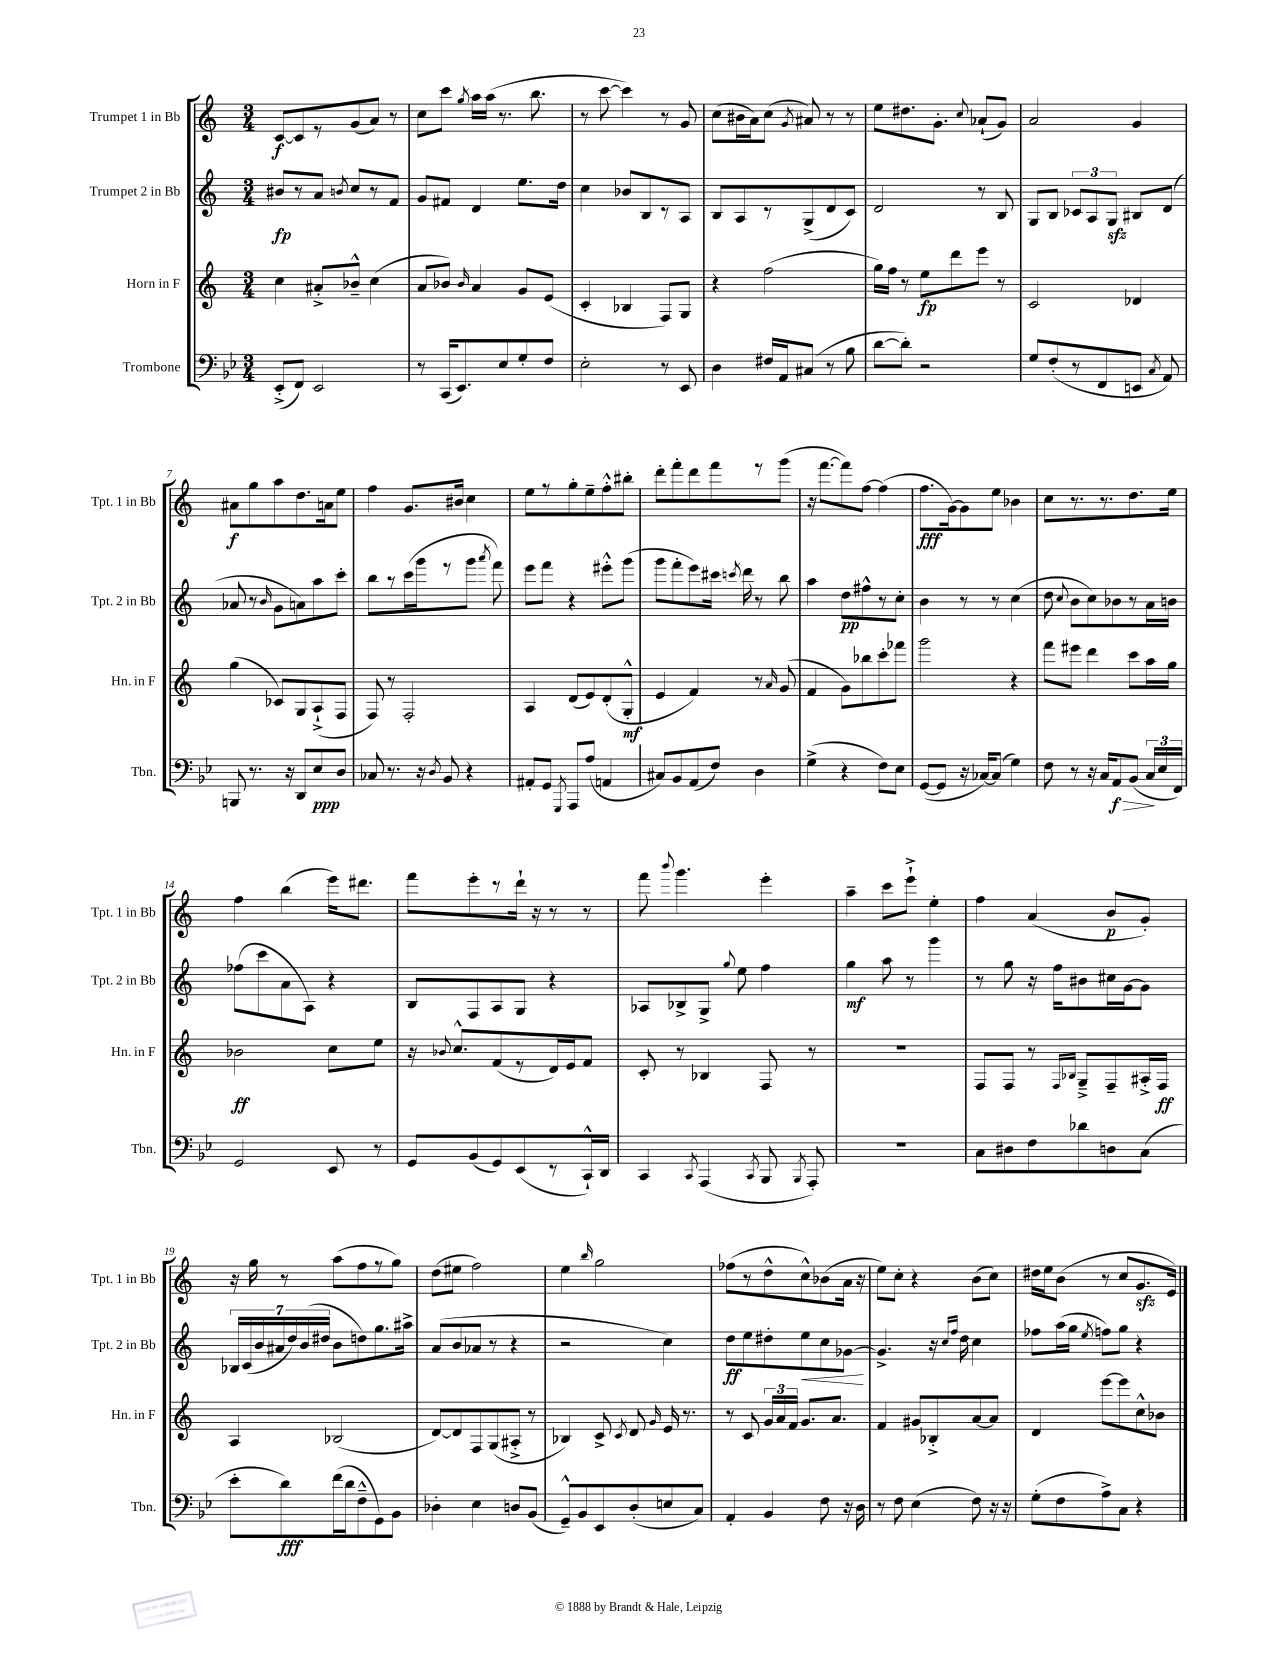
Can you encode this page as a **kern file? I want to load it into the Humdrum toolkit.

**kern	**kern	**kern	**kern
*staff4	*staff3	*staff2	*staff1
*clefF4	*clefG2	*clefG2	*clefG2
*k[b-e-]	*k[]	*k[]	*k[]
*M3/4	*M3/4	*M3/4	*M3/4
(8EE-'^	4cc	8b#	[8c
8FF)	.	8r	8c]
2EE-	8a#'^	8a	8r
.	.	8qb	.
.	8b-~^^	8cc	(8g
.	(4cc	8r	8a)
.	.	8f	8r
=	=	=	=
8r	8a	8g	8cc
(16CC	8b-)	8f#	8ccc
8.EE-)	.	.	.
.	16qqb-	.	8qgg
.	4a	4d	16aa
.	.	.	(16aa
8E-	.	.	8.r
8G'	8g	8.ee	.
.	.	.	8.bb
8F	(8e	.	.
.	.	16dd	.
=	=	=	=
2E-'	4c'	4cc	8r
.	.	.	[8ccc
.	4B-	8b-	4ccc])
.	.	8B	.
8r	8F)	8r	8r
8EE-	8G	8A	8g
=	=	=	=
4D	4r	8B	(8cc
.	.	8A	16b#
.	.	.	16a)
16F#	(2ff	8r	(8cc
16AA	.	.	.
.	.	.	8qg
(8C#	.	(8G^	8a#)
8r	.	8d	8r
8B-	.	8c)	8r
=	=	=	=
[8d	16gg)	2d	8ee
.	16ff	.	.
8d'])	8r	.	8.dd#
2r	8ee	.	.
.	.	.	8.g'
.	8ddd	.	.
.	.	.	8qqcc
.	8eee	8r	(8a-`
.	8r	8B	8g)
=	=	=	=
8G	2c	8G	2a
(8F'	.	8B	.
8r	.	12c-	.
.	.	12A	.
8FF	.	.	.
.	.	12G	.
8EE	4d-	8B#	4g
8qC	.	.	.
8AA)	.	(8d	.
=	=	=	=
8BBB	(4gg	8a-	8a#
8.r	.	8r	8gg
.	.	16qqb	.
.	8c-)	8g	8aa
16r	.	.	.
8DD	8G	8a)	8.dd
8E-	(8A`^	8aa	.
.	.	.	16a
8D	8F	8ccc'	8ee
=	=	=	=
8C-	8F)	8bb	4ff
8.r	8r	8r	.
.	2F'	(16ccc	8.g
16r	.	16ggg	.
8qD	.	.	.
8BB-	.	8r	.
.	.	.	16b#
4r	.	8ggg	4cc
.	.	8qaaa	.
.	.	8fff)	.
=	=	=	=
8AA#'	4A	8eee	8ee
8GG	.	8fff	8r
8qGGG	.	.	.
8AAA	(8d	4r	8gg'
(8A	8e)	.	8ee~
4AA	(8d'	8eee#'^^	8ff'^^
.	8G'^^	(8ggg	8bb#'
=	=	=	=
8C#)	4e	8ggg	8ddd'
8BB-	.	8fff'	8fff'
(8AA	4f)	8eee)	8ddd
8F)	.	16ccc#	8fff
.	.	8qccc	.
.	.	16ddd	.
4D	8r	8r	8r
.	16qqa	.	.
.	(8g	8bb	(8ggg
=	=	=	=
(4G^	4f	4aa	16r
.	.	.	[8.fff
4r	8g)	8dd	8fff])
.	8bb-	8ff#^^	[8ff
8F)	8ccc'	8r	(4ff]
8E-	8fff-	8cc'	.
=	=	=	=
([8GG	2ggg	4b	8.ff
8GG]	.	.	.
.	.	.	[16g)
16r	.	8r	8g]
[16C-)	.	.	.
(8C-]	.	8r	8ee
4G)	4r	(4cc	4b-
=	=	=	=
8F	8fff	8dd	8cc
.	.	8qqcc	.
8r	8eee#	8b	8.r
16r	4ddd	8cc)	.
16C	.	.	8.r
8AA	.	8b-	.
(8BB-	8ccc	8r	8.dd
24C	16aa	16a	.
24E-	.	.	.
.	16gg	16b	16ee
24FF)	.	.	.
=	=	=	=
2GG	2b-	(8ff-	4ff
.	.	8ccc	.
.	.	8a	(4bb
.	.	8A)	.
8EE-	8cc	4r	16eee)
.	.	.	8.ddd#
8r	8ee	.	.
=	=	=	=
8GG	16r	8B	8fff
.	8qqb-	.	.
.	8.cc^^	.	.
(8BB-	.	8F	8eee'
8GG)	(8f	8A	8r
(8EE-	8r	8G	16ddd`
.	.	.	16r
8r	16d)	4r	8r
.	16e	.	.
16CC`^^)	8f	.	8r
16DD	.	.	.
=	=	=	=
4CC	8c'	8A-	8fff
.	.	.	8qqbbb
.	8r	8B-^	4.ggg
8qCC	.	.	.
(4AAA	4B-	8G^	.
.	.	8qqgg	.
.	.	8ee	.
8qCC	.	.	.
8BBB-	8F	4ff	4eee'
8qBBB-	.	.	.
8AAA')	8r	.	.
=	=	=	=
2.r	2.r	4gg	4aa~
.	.	8aa	8ccc
.	.	8r	8eee`^
.	.	4ggg	4ee'
=	=	=	=
8C	8F	8r	4ff
8D#	8F	8gg	.
8F	8r	16r	(4a
.	.	16ff	.
.	16qqF	.	.
.	16qqB-	.	.
8d-	8G~^	8b#	.
8D	8F~	16cc#	8b
.	.	[16g	.
(8C	16A#'^	8g]	8g')
.	16F	.	.
=	=	=	=
8e-'	4A	28B-	16r
.	.	(28c	.
.	.	.	16gg
.	.	28b	.
.	.	28a#	.
8d)	.	.	8r
.	.	28dd)	.
.	.	(28b	.
.	.	28dd#	.
(16f	(2B-	8b	(8aa
16d	.	.	.
8F~^^	.	8dd)	8ff
8GG)	.	8.gg	8r
8BB-	.	.	8gg)
.	.	16aa#^	.
=	=	=	=
4D-'	[8d)	(8a	(8dd
.	8d]	8b	8ee#
4E-	8F	8a-	2ff)
.	(8G	8r	.
8D	8A#'^	4r	.
(8BB-	8r	.	.
=	=	=	=
8GG~^^)	4B-)	2r	4ee
8BB-	.	.	.
.	.	.	16qqbb
8EE-	8c^	.	2gg
.	8qc	.	.
(8D'	8d	.	.
.	16qqg	.	.
8E	16e	4cc)	.
.	8.r	.	.
8C)	.	.	.
=	=	=	=
4AA'	8r	8dd	(8ff-
.	8c	8ee	8r
4BB-	24g	8dd#'	8dd^^
.	24a	.	.
.	24f	.	.
.	8.g	8ee	8cc^^)
8F	.	8cc	(8b-
.	8.a	.	.
16r	.	[8g-	16a
16D	.	.	16r
=	=	=	=
8r	4f	4.g-^]	8ee)
8F	.	.	8cc'
(4E-	8g#	.	4r
.	8B-'^	16r	.
.	.	16qqcc	.
.	.	16qqff	.
.	.	16dd	.
8F)	[8a	4cc	(8b
16r	8a]	.	8cc)
16r	.	.	.
=	=	=	=
(8G'	4d	8ff-	16dd#
.	.	.	16ee
8F	.	(16aa	(8b
.	.	16gg	.
.	.	8qee	.
8A^)	[8eee	8ff)	8r
8C	8eee]	8gg	8cc
4r	8cc^^	4r	8.g
.	8b-	.	.
.	.	.	16e)
==	==	==	==
*-	*-	*-	*-
